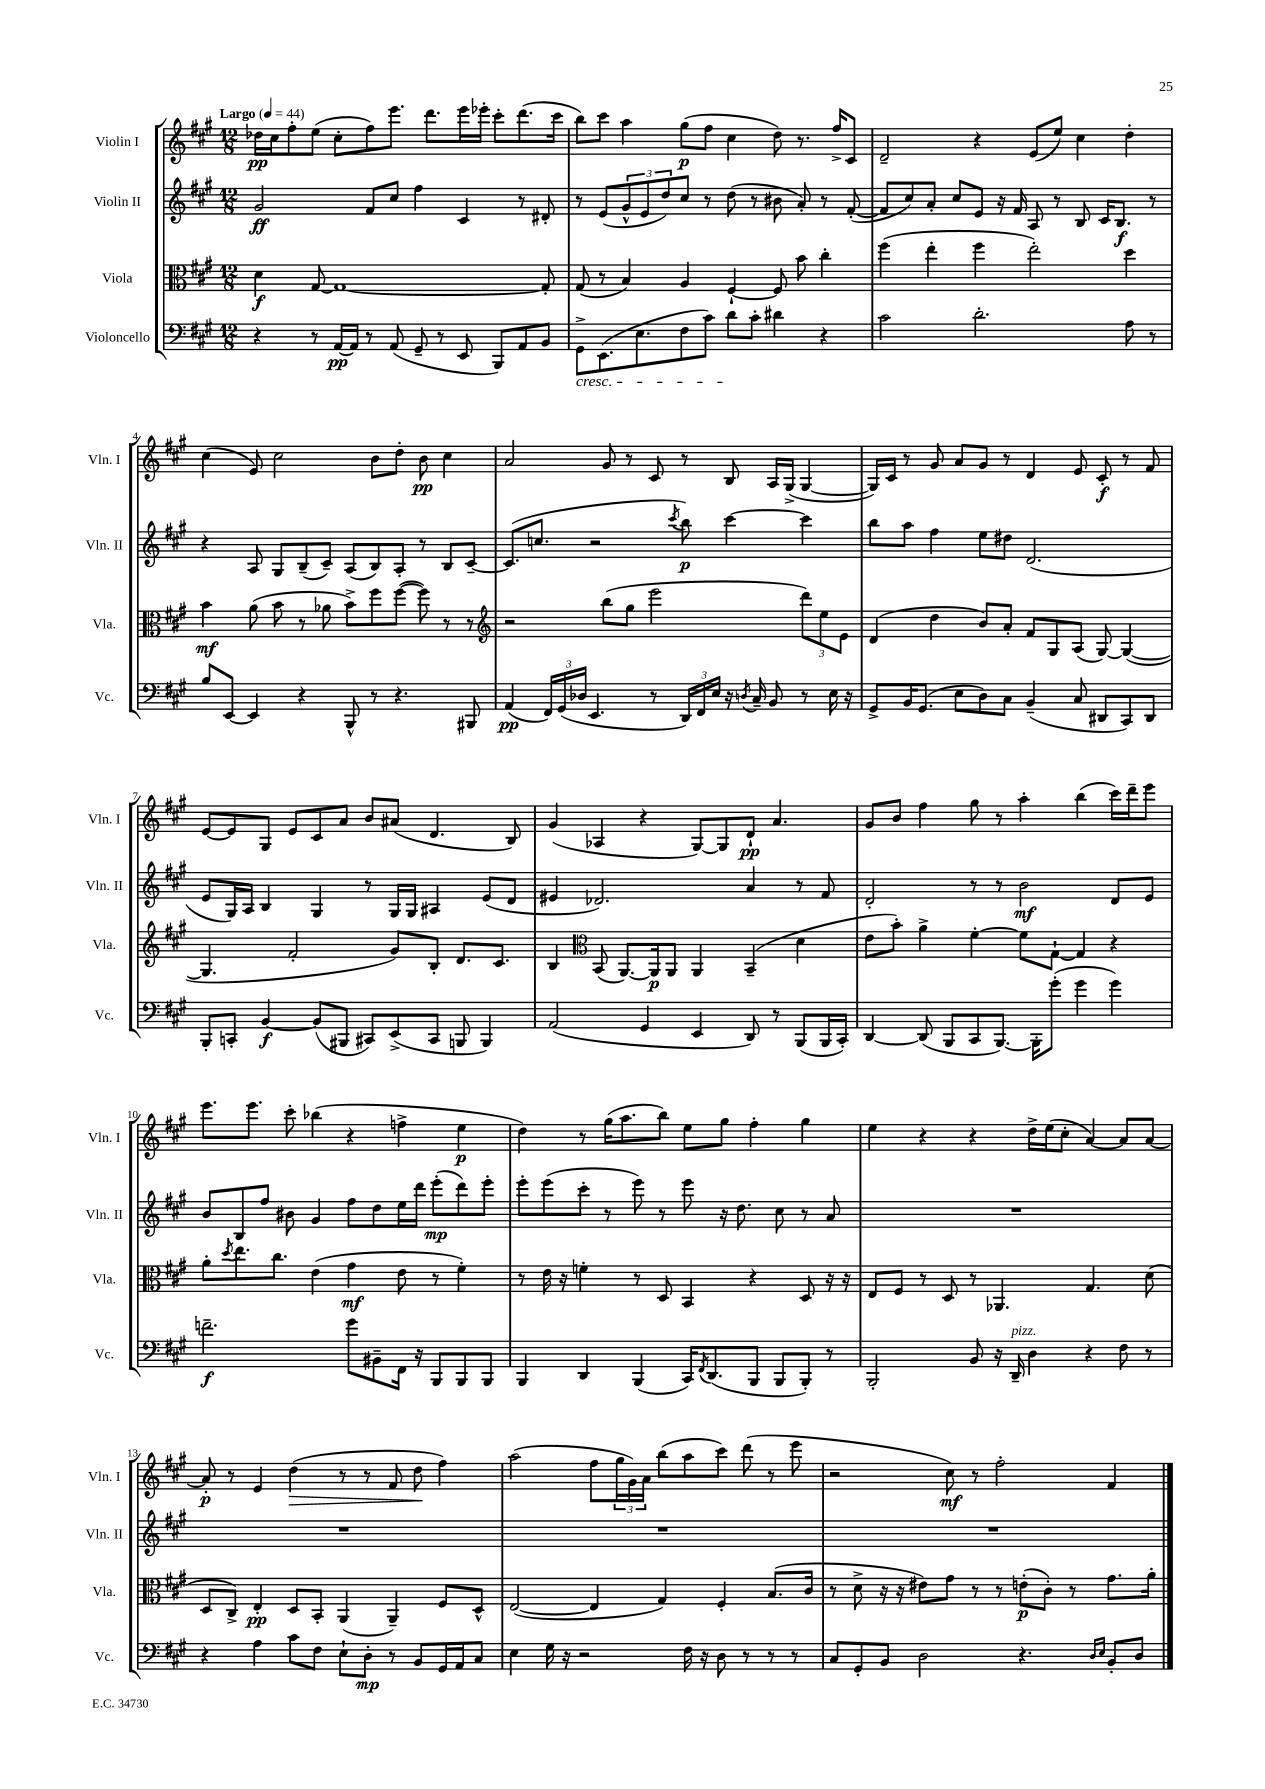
<<
\new StaffGroup <<
\new Staff = "s0" \with { instrumentName = "Violin I" shortInstrumentName = "Vln. I" } {
    \clef treble \key a \major \numericTimeSignature \time 12/8 \tempo "Largo" 4 = 44
    des''16\pp cis''16 fis''8-. e''8( cis''8-. fis''8) e'''8. d'''8. e'''16 ees'''16-. cis'''8-. d'''8.( cis'''16 |
    b''8) cis'''8 a''4 gis''8\p( fis''8 cis''4 d''8) r8. fis''16-> cis'8 |
    d'2-- r4 e'8( e''8) cis''4 d''4-. |
    cis''4( e'8) cis''2 b'8 d''8-. b'8\pp cis''4 |
    a'2 gis'8 r8 cis'8 r8 b8 a16 gis16->( gis4~ |
    gis16) cis'16 r8 gis'8 a'8 gis'8 r8 d'4 e'8 cis'8-.\f r8 fis'8 |
    e'8~ e'8 gis8 e'8 cis'8 a'8 b'8 ais'8( d'4. b8) |
    gis'4( aes4 r4 gis8~) gis8 d'8-!\pp a'4. |
    gis'8 b'8 fis''4 gis''8 r8 a''4-. b''4( cis'''16) d'''16-- e'''8 |
    e'''8. e'''8. cis'''8-. bes''4( r4 f''4-> e''4\p |
    d''4) r8 gis''16( a''8. b''8) e''8 gis''8 fis''4-. gis''4 |
    e''4 r4 r4 d''16-> e''16( cis''8-. a'4~) a'8 a'8~ |
    a'8-.\p r8 e'4 d''4\>( r8 r8 fis'8 d''8\! fis''4) |
    a''2( fis''8 \tuplet 3/2 { gis''16 gis'16) a'16 } b''8( a''8 cis'''8) d'''8( r8 e'''8 |
    r2 cis''8\mf) r8 fis''2-. fis'4 \bar "|." |
}
\new Staff = "s1" \with { instrumentName = "Violin II" shortInstrumentName = "Vln. II" } {
    \clef treble \key a \major \numericTimeSignature \time 12/8
    gis'2\ff fis'8 cis''8 fis''4 cis'4 r8 dis'8-. |
    r8 e'8( \tuplet 3/2 { gis'8-^ e'8 d''8) } cis''8 r8 d''8( r8 bis'8 a'8-.) r8 fis'8~-.( |
    fis'8 cis''8) a'8-. cis''8 e'8 r16 fis'16 a8 r8 b8 cis'16 b8.\f r8 |
    r4 a8 gis8 b8--( cis'8--) a8( b8) a8-. r8 b8 cis'8~-- |
    cis'8.( c''8. r2 \acciaccatura { cis'''8 } b''8\p) cis'''4~ cis'''4 |
    b''8 a''8 fis''4 e''8 dis''8 d'2.( |
    e'8 gis16) a16 b4 gis4 r8 gis16 gis16 ais4 e'8( d'8 |
    eis'4 des'2.) a'4 r8 fis'8 |
    d'2-. r8 r8 b'2\mf d'8 e'8 |
    b'8 b8 fis''8 bis'8 gis'4 fis''8 d''8 e''16 d'''16 e'''8-.\mp( d'''8) e'''8-. |
    e'''8-. e'''8( cis'''8-. r8 e'''8) r8 e'''8 r16 d''8. cis''8 r8 a'8 |
    R1. |
    R1. |
    R1. |
    R1. \bar "|." |
}
\new Staff = "s2" \with { instrumentName = "Viola" shortInstrumentName = "Vla." } {
    \clef alto \key a \major \numericTimeSignature \time 12/8
    d'4\f gis8~ gis1~ gis8-. |
    gis8( r8 b4) a4 fis4~-! fis8 b'8 cis''4-. |
    fis''4( e''4-. fis''4 e''2-.) d''4 |
    b'4\mf a'8( b'8 r8 aes'8 b'8->) fis''8 fis''8~( fis''8) r8 r8 |
    \clef treble r2 b''8( gis''8 e'''2 \tuplet 3/2 { d'''8) e''8 e'8 } |
    d'4( d''4 b'8) a'8-. fis'8 gis8 a8( gis8~) gis4~( |
    gis4. fis'2-. gis'8) b8-. d'8. cis'8. |
    b4 \clef alto b,8( a,8.~) a,16\p a,8 a,4 b,4--( d'4 |
    e'8 b'8-.) a'4-> fis'4~-. fis'8 gis8~-! gis4 r4 |
    a'8-. \acciaccatura { d''8 } e''8. cis''8. e'4( gis'4\mf e'8 r8 fis'4-.) |
    r8 e'16 r16 f'4-. r8 d8 b,4 r4 d8 r16 r16 |
    e8 fis8 r8 d8 r8 aes,4. gis4. d'8( |
    d8 cis8->) e4-.\pp d8 b,8-. a,4( a,4--) fis8 d8-^ |
    e2~( e4 gis4) fis4-. b8.( cis'16 |
    r8 d'8-> r16 r16 eis'8) gis'8 r8 r8 e'8-.\p( cis'8-.) r8 gis'8. a'16-. \bar "|." |
}
\new Staff = "s3" \with { instrumentName = "Violoncello" shortInstrumentName = "Vc." } {
    \clef bass \key a \major \numericTimeSignature \time 12/8
    r4 r8 a,16~\pp a,16 r8 a,8( gis,8-- r8 e,8 b,,8) a,8 b,8 |
    gis,8->\cresc e,8.( e8. fis8 cis'8) d'8\! cis'8-. dis'4 r4 |
    cis'2 d'2.-. a8 r8 |
    b8 e,8~ e,4 r4 b,,8-^ r8 r4. bis,,8 |
    a,4\pp( \tuplet 3/2 { fis,16) gis,16( des16 } e,4. r8 \tuplet 3/2 { d,16) fis,16 e16 } r16 \acciaccatura { d8 } cis16-- b,8 r8 e16 r16 |
    gis,8-> b,16 gis,8.( e8 d8) cis8 b,4--( cis8 dis,8 cis,8) dis,8 |
    b,,8-. c,8-. b,4~\f b,8( bis,,8 cis,8) e,8->( cis,8 b,,8 b,,4) |
    a,2( gis,4 e,4 d,8) r8 b,,8( b,,16 cis,16-.) |
    d,4~ d,8( b,,8 cis,8 b,,8.~) b,,16-. gis'8-.( gis'4 gis'4) |
    f'2.--\f gis'8 bis,8-- fis,16 r16 b,,8 b,,8 b,,8 |
    b,,4 d,4 b,,4( cis,16) \acciaccatura { fis,8 } d,8.( b,,8 b,,8 b,,8-.) r8 |
    b,,2-. b,8 r16 d,16--^\markup { \italic "pizz." } d4 r4 fis8 r8 |
    r4 a4 cis'8 fis8 e8-! d8-.\mp r8 b,8 gis,16 a,16 cis8 |
    e4 gis16 r16 r2 fis16 r16 d8 r8 r8 r8 |
    cis8 gis,8-. b,8 d2 r4. \grace { d16 e16 } b,8-. d8 \bar "|." |
}
>>
>>
